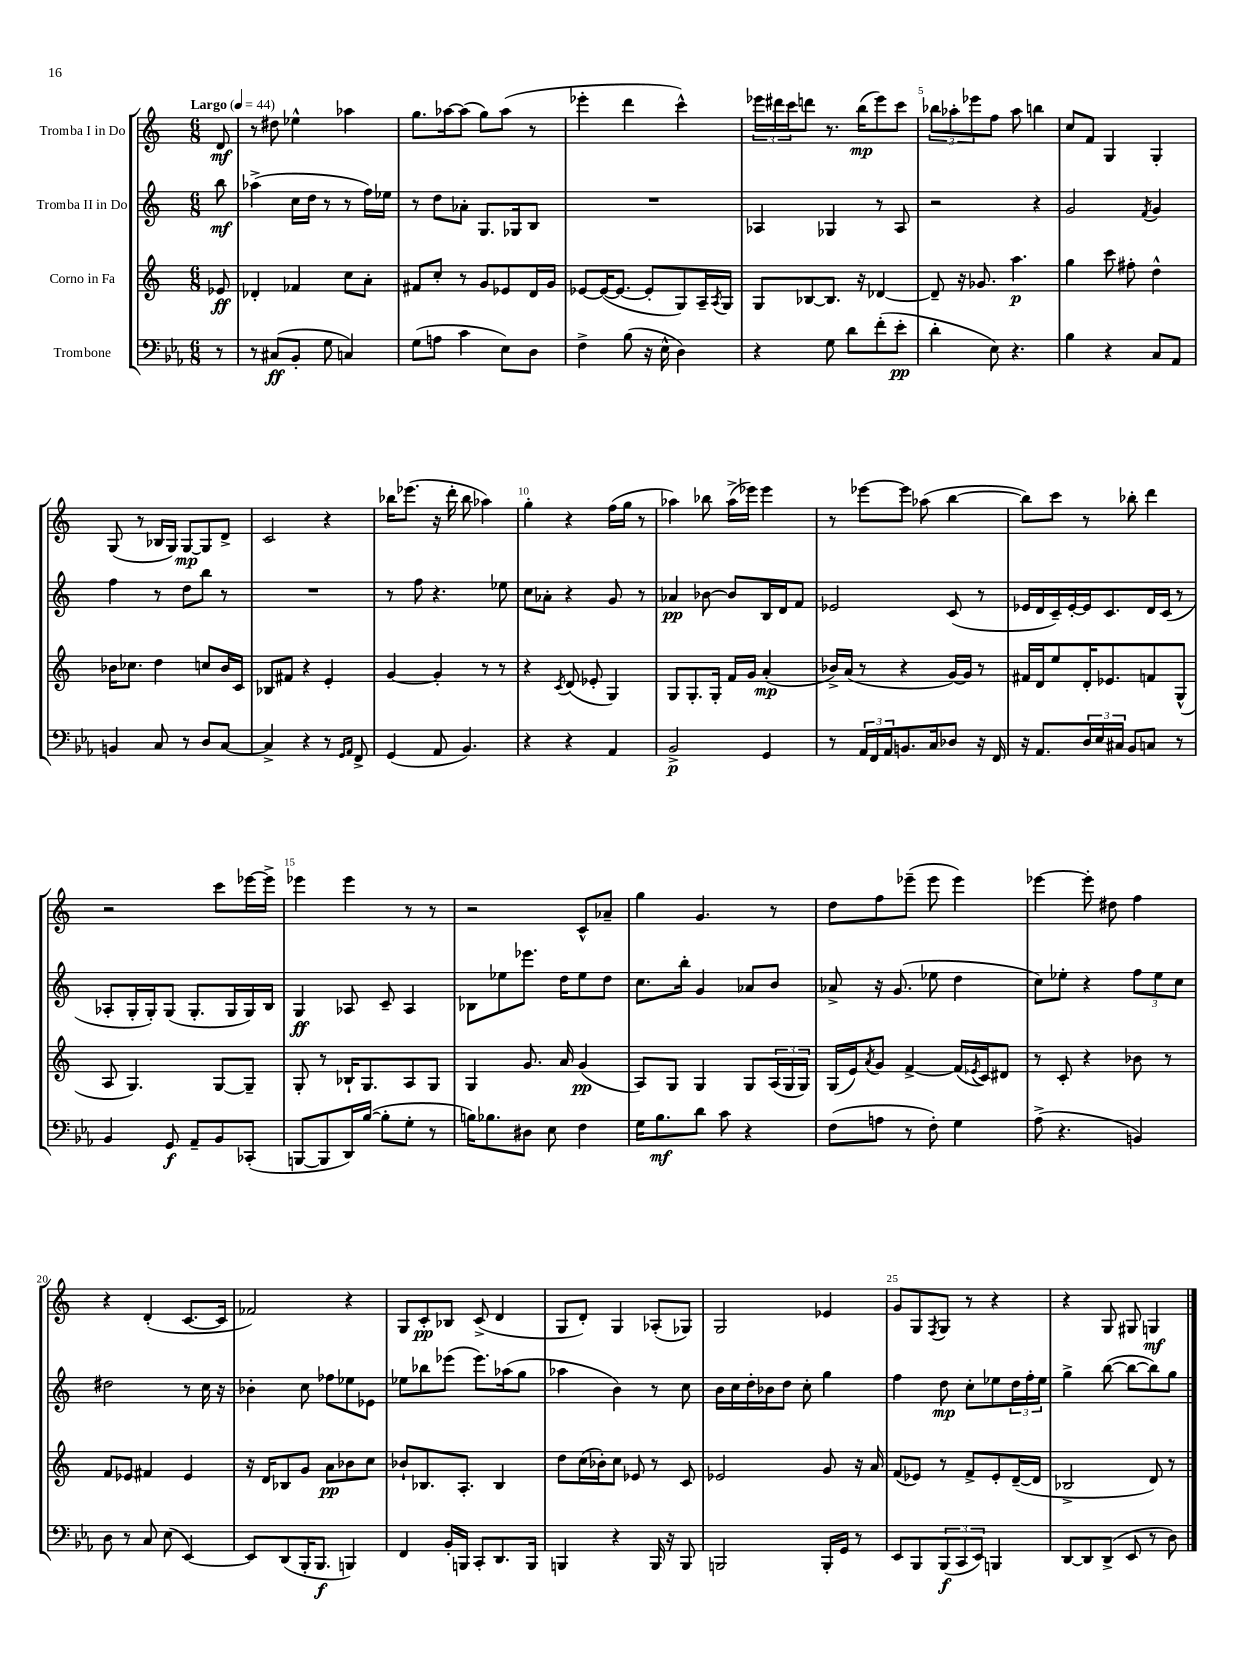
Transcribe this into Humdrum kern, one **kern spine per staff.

**kern	**dynam	**kern	**dynam	**kern	**dynam	**kern	**dynam
*part4	*part4	*part3	*part3	*part2	*part2	*part1	*part1
*staff4	*staff4	*staff3	*staff3	*staff2	*staff2	*staff1	*staff1
*I"Trombone	*	*I"Corno in Fa	*	*I"Tromba II in Do	*	*I"Tromba I in Do	*
*clefF4	*	*clefG2	*	*clefG2	*	*clefG2	*
*k[b-e-a-]	*	*k[]	*	*k[]	*	*k[]	*
*M6/8	*	*M6/8	*	*M6/8	*	*M6/8	*
*MM44	*	*MM44	*	*MM44	*	*MM44	*
=	=	=	=	=	=	=	=
!	!	!	!	!	!	!LO:TX:a:B:t=Largo	!
8r	.	8e-X/	ff	8bb\	mf	8d/	mf
=1	=1	=1	=1	=1	=1	=1	=1
8r	.	4d-X'/	.	(4aa-X^\	.	8r	.
(8C#X/L	ff	.	.	.	.	8dd#X\	.
8BB-'/J	.	4f-X/	.	16cc\LL	.	4ee-X^^\	.
.	.	.	.	16dd\JJ	.	.	.
8G\	.	.	.	8r	.	.	.
4Cn/)	.	8cc\L	.	8r	.	4aa-X\	.
.	.	8a'\J	.	16ff\LL)	.	.	.
.	.	.	.	16ee-X\JJ	.	.	.
=2	=2	=2	=2	=2	=2	=2	=2
(8G\L	.	8f#X/L	.	8r	.	8.gg\L	.
8An\J	.	8cc'/J	.	8dd\L	.	.	.
.	.	.	.	.	.	[16aa-X\k	.
4c\	.	8r	.	8a-X'\J	.	(8aa-\J]	.
.	.	8g/L	.	8.G/L	.	8gg\L)	.
8E-\L)	.	8e-X/	.	.	.	(8aa-\J	.
.	.	.	.	16G-X/k	.	.	.
8D\J	.	16d/L	.	8B/J	.	8r	.
.	.	16g/JJ	.	.	.	.	.
=3	=3	=3	=3	=3	=3	=3	=3
4F^\	.	[8e-X/L	.	2.r	.	4eee-X'\	.
.	.	(16e-/K_	.	.	.	.	.
.	.	8.e-/J_	.	.	.	.	.
(8B-\	.	.	.	.	.	4ddd\	.
16r	.	8e-'/L]	.	.	.	.	.
16E-^^\	.	.	.	.	.	.	.
4D\)	.	8G/)	.	.	.	4ccc^^\)	.
.	.	16A~/L	.	.	.	.	.
.	.	8qA/	.	.	.	.	.
.	.	16G/JJ	.	.	.	.	.
=4	=4	=4	=4	=4	=4	=4	=4
4r	.	8G/L	.	4A-X/	.	24eee-X\LL	.
.	.	.	.	.	.	24ddd#X\	.
.	.	.	.	.	.	24ccc\J	.
.	.	[8B-X/	.	.	.	8dddn\J	.
8G\	.	8.B-/J]	.	4G-X/	.	8.r	.
8d\L	.	.	.	.	.	.	.
.	.	16r	.	.	.	(16bb\KL	mp
(8f'\	.	[4d-X/	.	8r	.	8eee-\)	.
8e-'\J	pp	.	.	8A-/	.	8ccc\J	.
=5	=5	=5	=5	=5	=5	=5	=5
4d'\	.	8d-~/]	.	2r	.	12bb-X\L	.
.	.	.	.	.	.	12aa-X'\	.
.	.	16r	.	.	.	.	.
.	.	.	.	.	.	12eee-X\	.
.	.	8.g-X/	.	.	.	.	.
8E-\)	.	.	.	.	.	8ff\J	.
4.r	.	4.aa\	p	.	.	8aa-\	.
.	.	.	.	4r	.	4bbn\	.
=6	=6	=6	=6	=6	=6	=6	=6
4B-\	.	4gg\	.	2g/	.	8cc/L	.
.	.	.	.	.	.	8f/J	.
4r	.	8ccc\	.	.	.	4G/	.
.	.	8ff#X'\	.	.	.	.	.
.	.	.	.	8qf/	.	.	.
8C/L	.	4dd^^\	.	4g/	.	4G'/	.
8AA-/J	.	.	.	.	.	.	.
!!LO:LB:g=z
=7	=7	=7	=7	=7	=7	=7	=7
4BBn/	.	16b-X\KL	.	4ff\	.	(8G/	.
.	.	8.cc-X\J	.	.	.	.	.
.	.	.	.	.	.	8r	.
8C/	.	4dd\	.	8r	.	16B-X/LL	.
.	.	.	.	.	.	16G/JJ)	.
8r	.	.	.	8dd\L	.	[8G/L	mp
8D/L	.	8ccn/L	.	8bb\J	.	8G/]	.
[8C/J	.	16b-/L	.	8r	.	8d^/J	.
.	.	16c/JJ	.	.	.	.	.
=8	=8	=8	=8	=8	=8	=8	=8
4C^/]	.	8B-X/L	.	2.r	.	2c/	.
.	.	8f#X/J	.	.	.	.	.
4r	.	4r	.	.	.	.	.
8r	.	4e'/	.	.	.	4r	.
16qqGG/LL	.	.	.	.	.	.	.
16qqAA-/JJ	.	.	.	.	.	.	.
8FF^/	.	.	.	.	.	.	.
=9	=9	=9	=9	=9	=9	=9	=9
(4GG/	.	[4g/	.	8r	.	16bb-X\KL	.
.	.	.	.	.	.	(8.eee-X\J	.
.	.	.	.	8ff\	.	.	.
8AA-/	.	4g'/]	.	4.r	.	16r	.
.	.	.	.	.	.	16ddd'\	.
4.BB-/)	.	.	.	.	.	8bb-\	.
.	.	8r	.	.	.	4aa-X\)	.
.	.	8r	.	8ee-X\	.	.	.
=10	=10	=10	=10	=10	=10	=10	=10
4r	.	4r	.	8cc\L	.	4gg'\	.
.	.	.	.	8a-X'\J	.	.	.
.	.	8qc/	.	.	.	.	.
4r	.	(8d/	.	4r	.	4r	.
.	.	8e-X'/	.	.	.	.	.
4AA-/	.	4G/)	.	8g/	.	(16ff\LL	.
.	.	.	.	.	.	16gg\JJ	.
.	.	.	.	8r	.	8r	.
=11	=11	=11	=11	=11	=11	=11	=11
2BB-^/	p	8G/L	.	4a-X/	pp	4aa-X\)	.
.	.	8.G'/	.	.	.	.	.
.	.	.	.	[8b-X\	.	8bb-X\	.
.	.	16G'/Jk	.	.	.	.	.
.	.	16f/LL	.	8b-/L]	.	(16aa-^\LL	.
.	.	16g/JJ	.	.	.	16eee-X\JJ)	.
4GG/	.	(4a'/	mp	16B/L	.	4eee-\	.
.	.	.	.	16d/J	.	.	.
.	.	.	.	8f/J	.	.	.
=12	=12	=12	=12	=12	=12	=12	=12
8r	.	16b-X^/LL)	.	2e-X/	.	8r	.
.	.	(16a/JJ	.	.	.	.	.
24AA-/LL	.	8r	.	.	.	[8eee-X\L	.
24FF/	.	.	.	.	.	.	.
24AA-/J	.	.	.	.	.	.	.
8.BBn/	.	4r	.	.	.	8eee-\J]	.
.	.	.	.	.	.	(8aa-X\	.
16C/k	.	.	.	.	.	.	.
8D-X/J	.	[16g/LL)	.	(8c/	.	[4bb\	.
.	.	16g/JJ]	.	.	.	.	.
16r	.	8r	.	8r	.	.	.
16FF/	.	.	.	.	.	.	.
=13	=13	=13	=13	=13	=13	=13	=13
16r	.	16f#X/LL	.	16e-X/LL	.	8bb\L])	.
8.AA-/L	.	16d/J	.	16d/	.	.	.
.	.	8ee/	.	16c~/)	.	8ccc\J	.
.	.	.	.	[16e-'/	.	.	.
24D/L	.	16d'/K	.	16e-/J]	.	8r	.
24E-/	.	.	.	.	.	.	.
.	.	8.e-X/	.	8.c/	.	.	.
24C#X/JJ	.	.	.	.	.	.	.
8BB-/L	.	.	.	.	.	8bb-X'\	.
8Cn/J	.	8fn/	.	16d/L	.	4ddd\	.
.	.	.	.	(16c/JJ	.	.	.
8r	.	(8G^^/J	.	8r	.	.	.
!!LO:LB:g=z
=14	=14	=14	=14	=14	=14	=14	=14
4BB-/	.	8A/	.	8A-X'/L	.	2r	.
.	.	4.G/)	.	16G'/L	.	.	.
.	.	.	.	16G'/J)	.	.	.
8GG/	f	.	.	(8G/J	.	.	.
8AA-~/L	.	.	.	8.G'/L	.	.	.
8BB-/	.	[8G/L	.	.	.	8ccc\L	.
.	.	.	.	16G/L	.	.	.
(8CC-X'/J	.	8G~/J]	.	16G/)	.	[16eee-X\L	.
.	.	.	.	16B/JJ	.	16eee-^\JJ]	.
=15	=15	=15	=15	=15	=15	=15	=15
[8BBBn/L	.	8G'/	.	4G/	ff	4eee-X\	.
8BBB/]	.	8r	.	.	.	.	.
16DD/L)	.	16B-X`/KL	.	8A-X/	.	4eee-\	.
([16B-/JJ	.	8.G/	.	.	.	.	.
8B-'\L]	.	.	.	8c~/	.	.	.
8G'\J	.	8A/	.	4A-/	.	8r	.
8r	.	8G/J	.	.	.	8r	.
=16	=16	=16	=16	=16	=16	=16	=16
16Bn\KL)	.	4G/	.	8B-X\L	.	2r	.
8.B-X\	.	.	.	.	.	.	.
.	.	.	.	8ee-X\	.	.	.
8D#X\J	.	8.g/	.	8.eee-X\J	.	.	.
8E-\	.	.	.	.	.	.	.
.	.	16a/	.	16dd\KL	.	.	.
4F\	.	(4g/	pp	8ee-\	.	8c^^/L	.
.	.	.	.	8dd\J	.	8a-X~/J	.
=17	=17	=17	=17	=17	=17	=17	=17
16G\KL	.	8A/L)	.	8.cc\L	.	4gg\	.
8.B-\	mf	.	.	.	.	.	.
.	.	8G/J	.	.	.	.	.
.	.	.	.	16bb'\Jk	.	.	.
8d\J	.	4G/	.	4g/	.	4.g/	.
8c\	.	.	.	.	.	.	.
4r	.	8G/L	.	8a-X/L	.	.	.
.	.	(24A/L	.	8b/J	.	8r	.
.	.	24G/	.	.	.	.	.
.	.	24G/JJ)	.	.	.	.	.
=18	=18	=18	=18	=18	=18	=18	=18
(8F\L	.	(16G/LL	.	8a-X^/	.	8dd\L	.
.	.	16e/J)	.	.	.	.	.
.	.	8qa/	.	.	.	.	.
8An\J	.	8g/J	.	16r	.	8ff\	.
.	.	.	.	(8.g/	.	.	.
8r	.	[4f^/	.	.	.	(8eee-X~\J	.
8F'\)	.	.	.	8ee-X\	.	8eee-\	.
4G\	.	(16f/LL]	.	4dd\	.	4eee-\)	.
.	.	8qe-X/	.	.	.	.	.
.	.	16c/J)	.	.	.	.	.
.	.	8d#X/J	.	.	.	.	.
=19	=19	=19	=19	=19	=19	=19	=19
(8A-^\	.	8r	.	8cc\L)	.	[4eee-X\	.
4.r	.	8c'/	.	8ee-X'\J	.	.	.
.	.	4r	.	4r	.	8eee-'\]	.
.	.	.	.	.	.	8dd#X\	.
4BBn/)	.	8b-X\	.	12ff\L	.	4ff\	.
.	.	.	.	12ee-\	.	.	.
.	.	8r	.	.	.	.	.
.	.	.	.	12cc\J	.	.	.
!!LO:LB:g=z
=20	=20	=20	=20	=20	=20	=20	=20
8D\	.	8f/L	.	2dd#X\	.	4r	.
8r	.	8e-X/J	.	.	.	.	.
8C/	.	4f#X/	.	.	.	(4d'/	.
(8E-\	.	.	.	.	.	.	.
[4EE-/)	.	4e-/	.	8r	.	[8.c/L	.
.	.	.	.	16cc\	.	.	.
.	.	.	.	16r	.	16c/Jk]	.
=21	=21	=21	=21	=21	=21	=21	=21
8EE-/L]	.	16r	.	4b-X'\	.	2f-X/)	.
.	.	16d/KL	.	.	.	.	.
(8DD/	.	8B-X/	.	.	.	.	.
16BBB-'/K	.	8g/J	.	8cc\	.	.	.
8.BBB-/J	f	.	.	.	.	.	.
.	.	8a\L	pp	8ff-X\L	.	.	.
4BBBn/)	.	8b-X\	.	8ee-X\	.	4r	.
.	.	8cc\J	.	8e-X\J	.	.	.
=22	=22	=22	=22	=22	=22	=22	=22
4FF/	.	8b-X`/L	.	8ee-X\L	.	8G/L	.
.	.	8.B-X/	.	8bb-X\	.	8c'/	pp
16BB-'/LL	.	.	.	(8eee-X\J	.	8B-X/J	.
16BBBn/JJ	.	8.A'/J	.	.	.	.	.
8CC'/L	.	.	.	8.eee-\L)	.	(8c^/	.
8.DD/	.	4B-/	.	.	.	4d/	.
.	.	.	.	(16aa-X\k	.	.	.
.	.	.	.	8gg\J	.	.	.
16BBB/Jk	.	.	.	.	.	.	.
=23	=23	=23	=23	=23	=23	=23	=23
4BBBn/	.	8dd\L	.	4aa-X\	.	8G/L	.
.	.	(16cc\L	.	.	.	8d'/J)	.
.	.	16b-X'\J)	.	.	.	.	.
4r	.	8cc\J	.	4b\)	.	4G/	.
.	.	8e-X/	.	.	.	.	.
16BBB/	.	8r	.	8r	.	(8A-X'/L	.
16r	.	.	.	.	.	.	.
8BBB/	.	8c/	.	8cc\	.	8G-X/J)	.
=24	=24	=24	=24	=24	=24	=24	=24
2BBBn/	.	2e-X/	.	16b\LL	.	2G/	.
.	.	.	.	16cc\	.	.	.
.	.	.	.	16dd'\	.	.	.
.	.	.	.	16b-X\J	.	.	.
.	.	.	.	8dd\J	.	.	.
.	.	.	.	8cc'\	.	.	.
16BBB'/LL	.	8g/	.	4gg\	.	4e-X/	.
16GG/JJ	.	.	.	.	.	.	.
8r	.	16r	.	.	.	.	.
.	.	16a/	.	.	.	.	.
=25	=25	=25	=25	=25	=25	=25	=25
8EE-/L	.	(8f/L	.	4ff\	.	8g/L	.
8BBB-/	.	8e-X/J)	.	.	.	8G/	.
.	.	.	.	.	.	8qF/	.
(12BBB-/	f	8r	.	8dd\	mp	8G/J	.
12CC/	.	.	.	.	.	.	.
.	.	8f^/L	.	8cc'\L	.	8r	.
12EE-/J)	.	.	.	.	.	.	.
4BBBn/	.	8e-'/	.	8ee-X\	.	4r	.
.	.	([16d~/L	.	24dd\L	.	.	.
.	.	.	.	24ff'\	.	.	.
.	.	16d/JJ]	.	.	.	.	.
.	.	.	.	24ee-\JJ	.	.	.
=26	=26	=26	=26	=26	=26	=26	=26
[8DD/L	.	2B-X^/	.	4gg^\	.	4r	.
8DD/]	.	.	.	.	.	.	.
(8DD^/J	.	.	.	([8bb\	.	8G/	.
8EE-/	.	.	.	8bb\L_	.	8G#X/	.
8r	.	8d/)	.	8bb\])	.	4Gn/	mf
8D\)	.	8r	.	8gg\J	.	.	.
==	==	==	==	==	==	==	==
*-	*-	*-	*-	*-	*-	*-	*-
